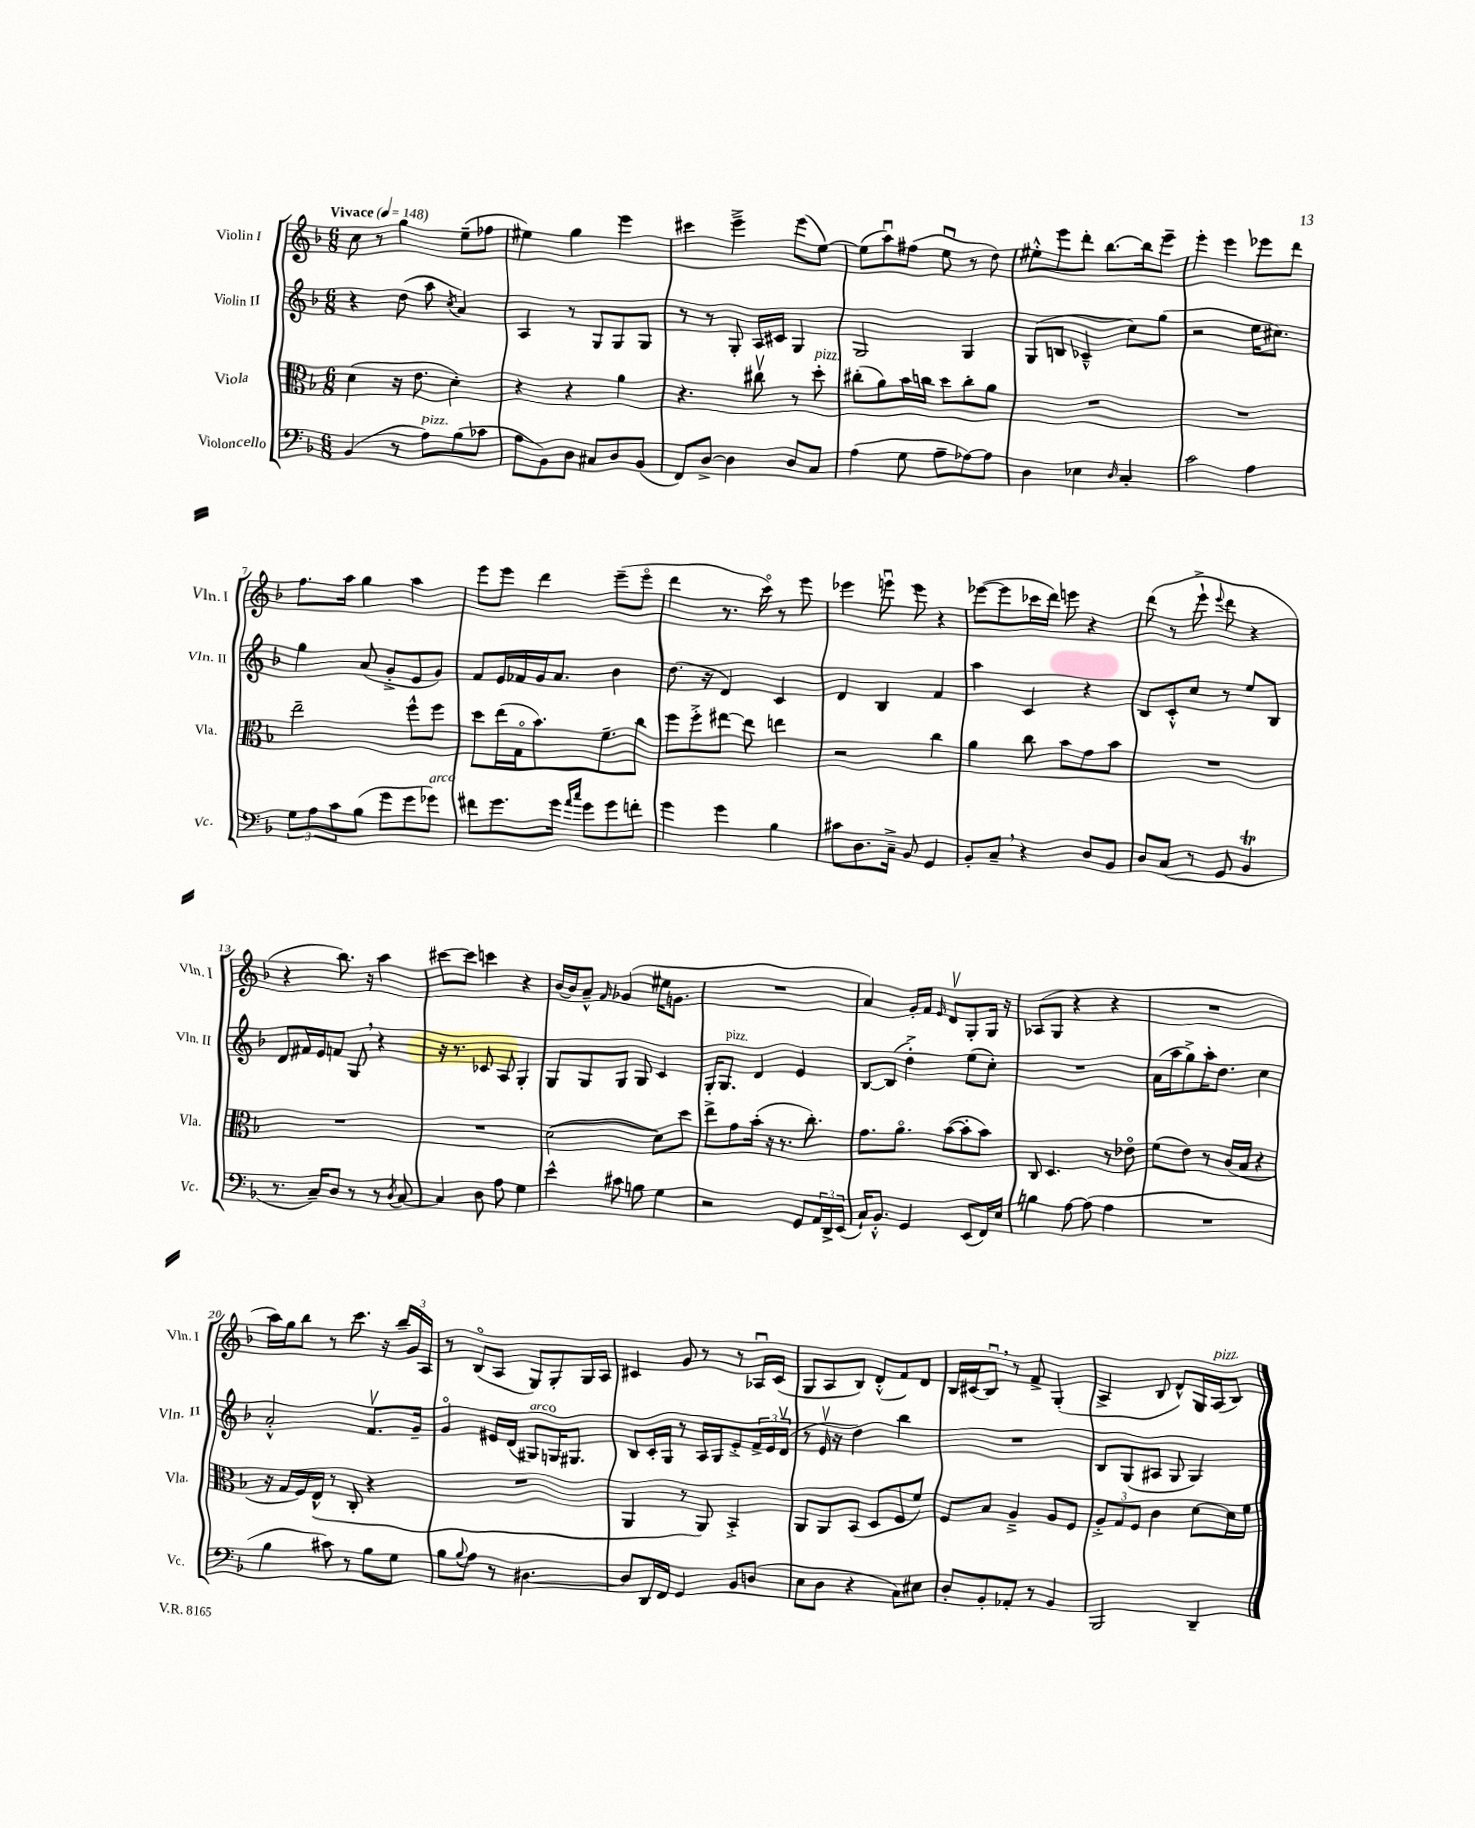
<<
\new StaffGroup <<
\new Staff = "s0" \with { instrumentName = "Violin I" shortInstrumentName = "Vln. I" } {
    \clef treble \key f \major \numericTimeSignature \time 6/8 \tempo "Vivace" 4 = 148
    c''8 r8 g''4 e''8--( fes''8 |
    eis''4) g''4 e'''4 |
    cis'''4 e'''4---> e'''8( e''8~) |
    e''8( a''8\downbow) fis''8( e''8\downbow r8 d''8) |
    eis''8-.-^ e'''8 d'''8-. bes''8.~ bes''16 e'''8-- |
    e'''4-. e'''4 ees'''8 d'''8 |
    f''8. a''16 g''4 a''4 |
    e'''8 e'''8 d'''4 e'''8--( e'''8\flageolet |
    d'''4 r8. c'''16\flageolet) r8 e'''8 |
    ees'''4 e'''8\downbow e'''8 r4 |
    ees'''8~( ees'''8 ces'''16 d'''16) e'''8 r4 |
    d'''8( r8 e'''8-!-> \appoggiatura { e'''8 } d'''8 r4 |
    r4 bes''8.) r16 a''4 |
    cis'''8~ cis'''8 c'''4 r4 |
    bes'16~ bes'16 a'8---^ \grace { f'16 } ges'4( eis''16 g'8. |
    R2. |
    a'4) g'16-. f'16 \grace { e'16 } d'8\upbow g8-. g16 r16 |
    aes8( g8 r4 r4 |
    R2. |
    a''16) g''16 bes''8 r8 c'''8. r16 \tuplet 3/2 { bes''16-- g'16 a16 } |
    r8 bes8\flageolet( a8 g8) g8-. g16 a16 |
    cis'4 g'8 r8 r8 aes16\downbow cis'16( |
    g8 a8 bes8) d'8-.-^( f'8) d'8 |
    bes16 cis'16( bes8\downbow) \breathe r8 f'8-> g4-.( |
    a4-> bes8 d'8-^) g16 a16^\markup { \italic "pizz." }( bes8) \bar "|." |
}
\new Staff = "s1" \with { instrumentName = "Violin II" shortInstrumentName = "Vln. II" } {
    \clef treble \key f \major \numericTimeSignature \time 6/8
    r4 d''8( a''8 \acciaccatura { c''8 } a'4) |
    a4 r8 g8 g8 g8 |
    r8 r8 g8-. a16 cis'16 g4 |
    g2 g4 |
    g8( b8 ces'4---^ c''8) g''8( |
    r2 e''16 cis''8.) |
    g''4 a'8( g'8-.-> e'8 g'8) |
    f'8 e'16 fes'16 g'16 a'8. bes'4 |
    d''8.( r16 d'4) c'4 |
    d'4 bes4 f'4 |
    a''4 c'4 r4 |
    bes8 c'8-.-^ c''8 r8 e''8 bes8 |
    d'8 fis'16 e'16 f'8 g8 \breathe r4 |
    r16 r8. ces'8 a8 g4-. |
    g8 g8 g8 g8 c'4 |
    g16-. g8.^\markup { \italic "pizz." } d'4 e'4 |
    bes8~ bes8( d''4-.->) e''8( c''8-.) |
    R2. |
    a'16( a''16 g''8->) a''16-. d''8. c''4 |
    a'2-.-^ f'8.\upbow g'16-- |
    g'4\flageolet eis'16 d'16( gis8^\markup { \italic "arco" }) g16 gis8. |
    bes8 c'16-. g16 r8 a16 g16 e'8-.-> \tuplet 3/2 { f'16-> e'16 d'16\upbow( } |
    r8 e'16\upbow r16 d''4) bes''4 |
    R2. |
    bes8 g8( ais8 g8 g4) \bar "|." |
}
\new Staff = "s2" \with { instrumentName = "Viola" shortInstrumentName = "Vla." } {
    \clef alto \key f \major \numericTimeSignature \time 6/8
    d'4( r16 e'8. d'4-.) |
    r4 r4 a'4 |
    r4. cis''8\upbow r8 d''8-.^\markup { \italic "pizz." } |
    cis''8-.( a'8) bes'16 c''16 d''8 c''8-. a'8 |
    R2. |
    R2. |
    e''2-- f''8-^ f''8 |
    d''8 e''16( g16\flageolet bes'8.) f'8.-- c''8 |
    f''8 f''8-.-> eis''8~ eis''8 e''4 |
    r2 c''4 |
    a'4 c''8 bes'8 g'8 bes'8 |
    R2. |
    R2. |
    R2. |
    d'2~( d'8) d''8 |
    e''8-> g'8 bes'16-.( r16 r8. c''8.-.) |
    g'8. a'8.\flageolet bes'8~( bes'8-. bes'8) |
    c8 d4. r8 ees'8\flageolet |
    f'8( e'8) r8 c'16( bes16 r4 |
    r16 g16 f16) e16-^( r8 c8-. r4 |
    R2. |
    a,4 r8 a,8) bes,4-.-> |
    a,8 a,8 bes,8( d8 f8 f'8) |
    f8 bes8 a4---> a8 f8 |
    \tuplet 3/2 { a8-.-> g8 f8 } c'4 d'8~ d'16 f'16 \bar "|." |
}
\new Staff = "s3" \with { instrumentName = "Violoncello" shortInstrumentName = "Vc." } {
    \clef bass \key f \major \numericTimeSignature \time 6/8
    bes,4( r8 a8^\markup { \italic "pizz." }) bes8( ces'8 |
    a8 bes,8) d8 cis8 d8 bes,8( |
    f,8) d8~-> d4 d8 c8 |
    a4( g8 a8-- aes8~) aes8 |
    d4 ees4 \grace { d16 } c4-. |
    c'2 a4 |
    \tuplet 3/2 { g8 a8 c'8 } bes8( g'8 g'8 ges'8^\markup { \italic "arco" }) |
    fis'8 g'8. g'16 \grace { a'16 c''16 } g'8 g'8 f'8-. |
    g'4 g'4 bes4 |
    cis'8 d8. c16---> bes,8 g,4 |
    bes,8-. c8-- \breathe r4 d8 bes,8 |
    d8 c8( r8 g,8 bes,4\trill |
    r8. c16--) d8 r8 r8 \acciaccatura { d8 } c8~ |
    c4 d8 a8 g4 |
    e'4-^ cis'8 b8 g4 |
    r2 g,8 \tuplet 3/2 { a,16 d,16-> e,16( } |
    c16-!) bes,8.-.-^ g,4 e,8( f,16) e16 |
    b4 a8~ a8( a4 |
    R2. |
    bes4 cis'8) r8 bes8 g8 |
    bes8 \appoggiatura { bes8 } a8 r8 dis4.~ |
    dis8 d,16 f,16 g,4 bes,8 d8( |
    e8 d8 r4 c8) eis8 |
    d8-. bes,8-. aes,8-. r8 bes,4 |
    bes,,2 d,4-- \bar "|." |
}
>>
>>
